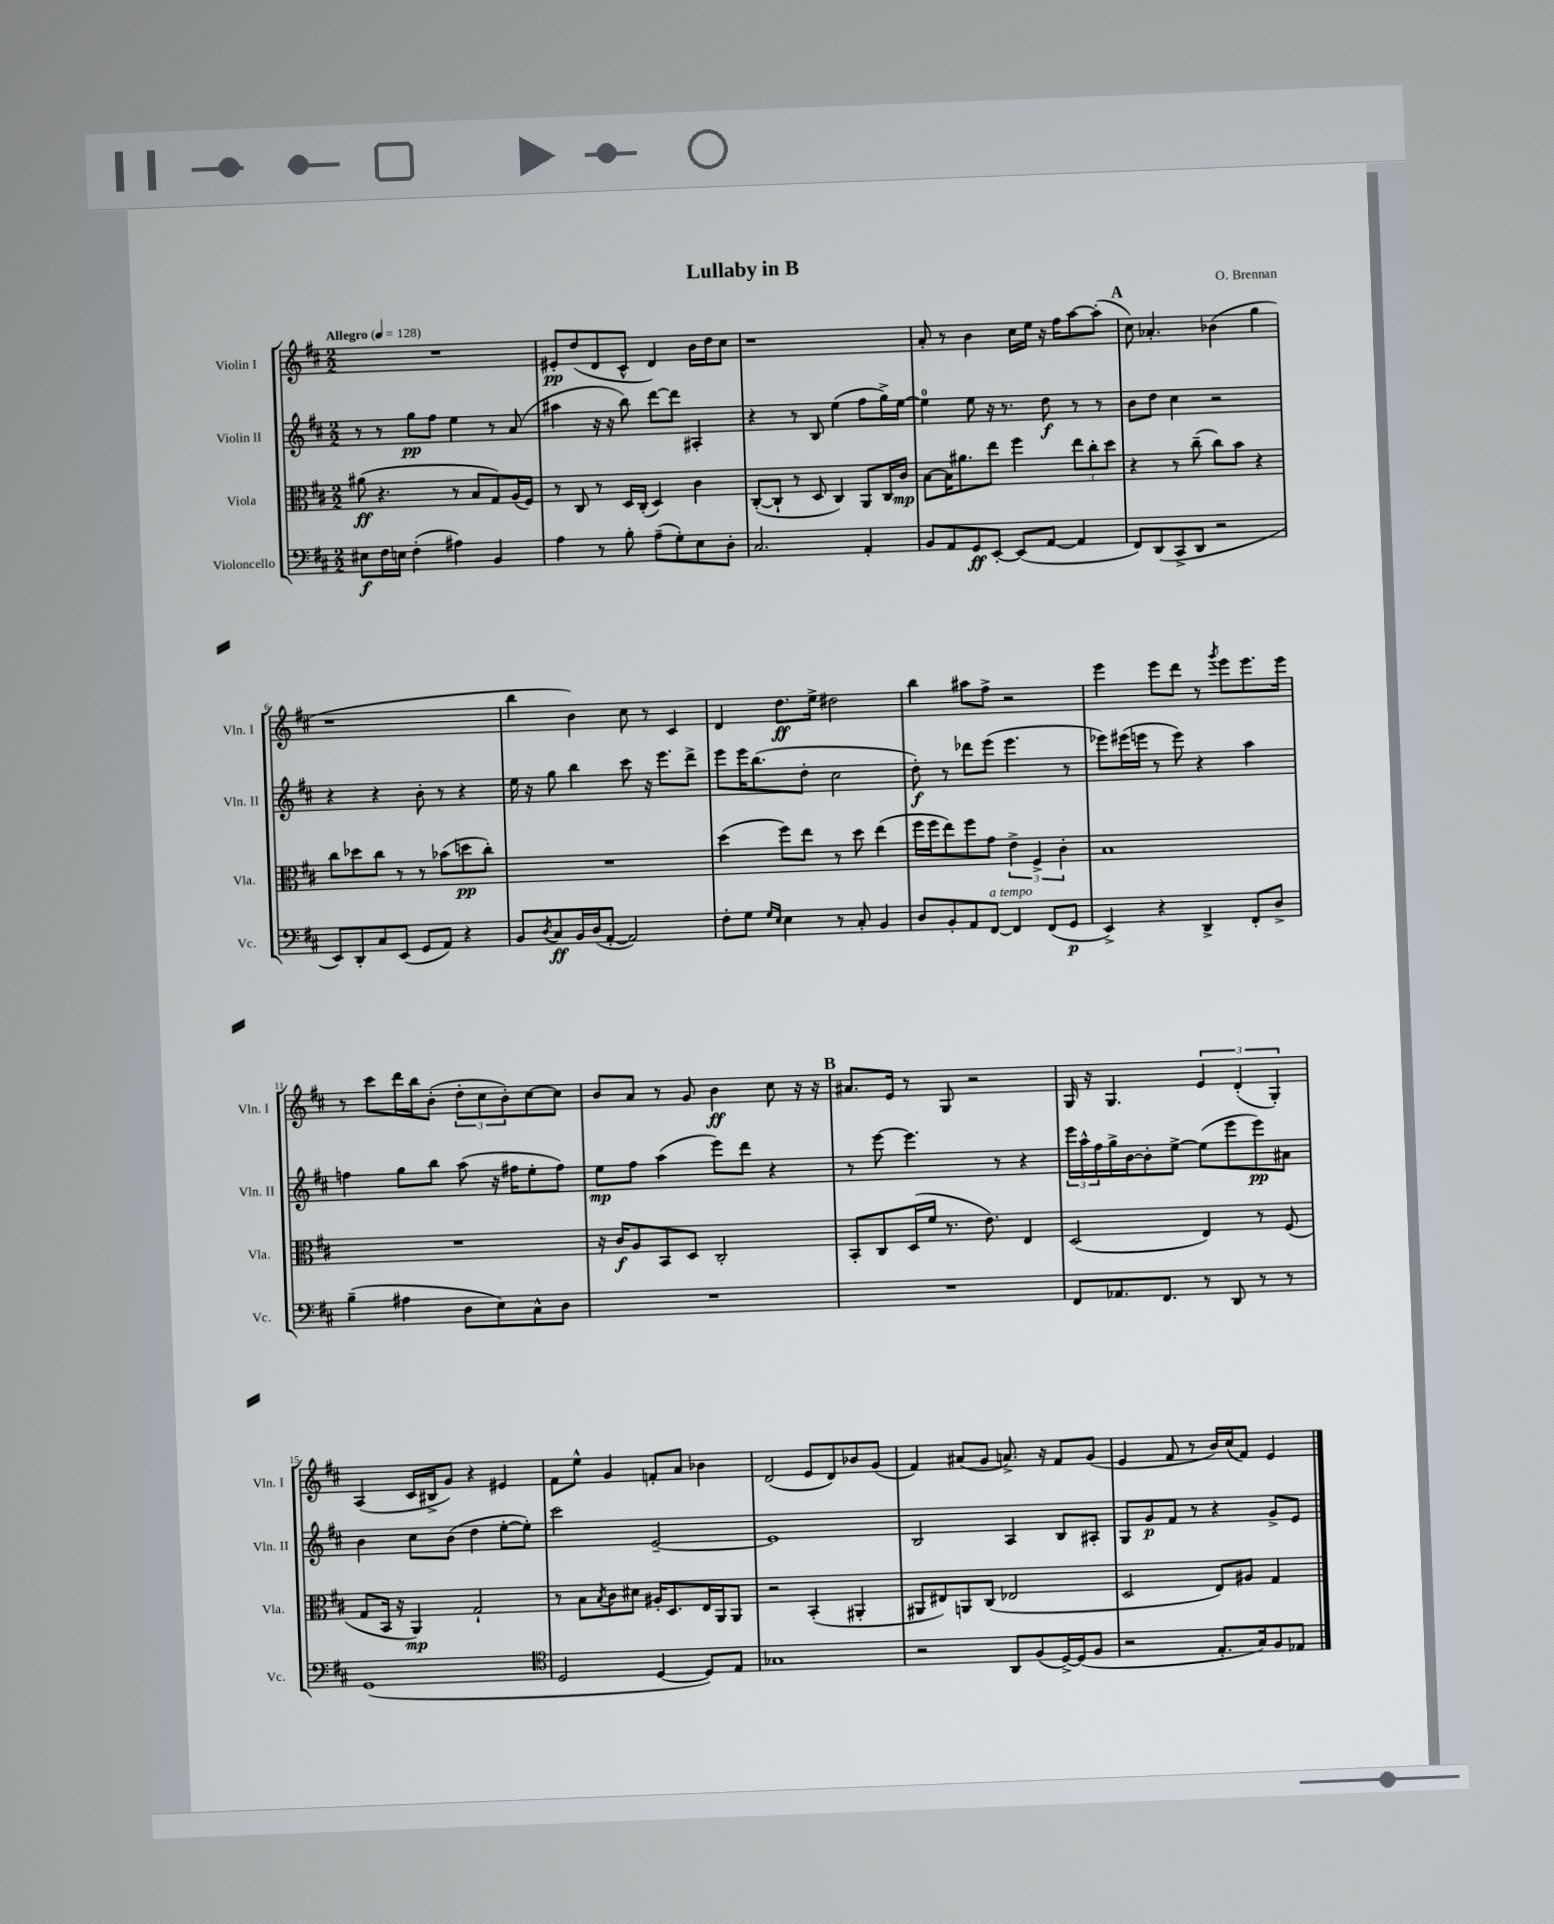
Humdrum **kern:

**kern	**dynam	**kern	**dynam	**kern	**dynam	**kern	**dynam
*part4	*part4	*part3	*part3	*part2	*part2	*part1	*part1
*staff4	*staff4	*staff3	*staff3	*staff2	*staff2	*staff1	*staff1
*I"Violoncello	*	*I"Viola	*	*I"Violin II	*	*I"Violin I	*
*I'Vc.	*	*I'Vla.	*	*I'Vln. II	*	*I'Vln. I	*
*clefF4	*	*clefC3	*	*clefG2	*	*clefG2	*
*k[f#c#]	*	*k[f#c#]	*	*k[f#c#]	*	*k[f#c#]	*
*M2/2	*	*M2/2	*	*M2/2	*	*M2/2	*
*MM128	*	*MM128	*	*MM128	*	*MM128	*
=1	=1	=1	=1	=1	=1	=1	=1
!	!	!	!	!	!	!LO:TX:a:B:t=Allegro	!
8E#X\L	f	(8a#X\	ff	8r	.	1r	.
16F#\L	.	4.r	.	8r	.	.	.
16En\JJ	.	.	.	.	.	.	.
(4F#'\	.	.	.	8gg\L	pp	.	.
.	.	.	.	8ff#\J	.	.	.
4A#X\)	.	8r	.	4ee\	.	.	.
.	.	8B/L	.	.	.	.	.
4BB/	.	8G/)	.	8r	.	.	.
.	.	(16A/L	.	(8a/	.	.	.
.	.	16F#/JJ)	.	.	.	.	.
=2	=2	=2	=2	=2	=2	=2	=2
4A\	.	8r	.	4aa#X\	.	8e#X'/L	pp
.	.	8C#/	.	.	.	(8dd/	.
8r	.	8r	.	16r	.	8d/	.
.	.	.	.	16r	.	.	.
8B'\	.	16D/LL	.	8bb\)	.	8c#^^/J	.
.	.	(16C#'/JJ	.	.	.	.	.
(8A~\L	.	4D/)	.	[8ddd\L	.	4d/)	.
8G'\)	.	.	.	8ddd\J]	.	.	.
8E\	.	4c#\	.	4A#X'/	.	16b\LL	.
.	.	.	.	.	.	16dd\J	.
8D'\J	.	.	.	.	.	8cc#\J	.
=3	=3	=3	=3	=3	=3	=3	=3
2.C#/	.	([8C#'/L	.	4r	.	1r	.
.	.	8C#`/J]	.	.	.	.	.
.	.	8r	.	8r	.	.	.
.	.	8D/	.	8B/	.	.	.
.	.	4C#/)	.	(4ee\	.	.	.
4AA'/	.	8AA/L	.	8ff#\L	.	.	.
.	.	16C#/L	.	16gg^\L)	.	.	.
.	.	16c#/JJ	mp	[16ee\JJ	.	.	.
=4	=4	=4	=4	=4	=4	=4	=4
8BB/L	.	[8B\L	.	4ee\]	.	8a'/	.
8AA/	.	16B\K]	.	.	.	8r	.
.	.	8.a#X\	.	.	.	.	.
8GG/	ff	.	.	8ee\	.	4b\	.
[8EE'/J	.	8ee\J	.	16r	.	.	.
.	.	.	.	8.r	.	.	.
(8EE/L]	.	4ff#\	.	.	.	16cc#\LL	.
.	.	.	.	.	.	16ee\JJ	.
[8AA/J	.	.	.	8dd\	f	16r	.
.	.	.	.	.	.	16ff#\KL	.
4AA/]	.	12ee\L	.	8r	.	[8aa\	.
.	.	12cc#'\	.	.	.	.	.
.	.	.	.	8r	.	(8aa'\J]	.
.	.	12dd\J	.	.	.	.	.
!!LO:REH:place=s1:t=A
=5	=5	=5	=5	=5	=5	=5	=5
8FF#/L)	.	4r	.	8b\L	.	8cc#\)	.
(8DD/	.	.	.	8dd\J	.	4.a-X'/	.
8CC#^/	.	8r	.	4cc#\	.	.	.
8DD/J	.	(8cc#~\	.	.	.	.	.
2r	.	8cc#\L)	.	2r	.	(4b-X\	.
.	.	8b\J	.	.	.	.	.
.	.	4r	.	.	.	4gg\	.
!!LO:LB:g=z
=6	=6	=6	=6	=6	=6	=6	=6
8EE/L)	.	8cc#\L	.	4r	.	1r	.
8DD'/	.	8dd-X\	.	.	.	.	.
8C#/	.	8cc#\J	.	4r	.	.	.
(8EE/J	.	8r	.	.	.	.	.
8GG/L	.	8r	.	8b'\	.	.	.
8AA/J)	.	(8b-X\L	.	8r	.	.	.
4r	.	8ddn\	pp	4r	.	.	.
.	.	8cc#'\J)	.	.	.	.	.
=7	=7	=7	=7	=7	=7	=7	=7
8BB/L	.	1r	.	16ee\	.	4bb\	.
.	.	.	.	16r	.	.	.
8qD/	.	.	.	.	.	.	.
8C#/	ff	.	.	8gg\	.	.	.
16BB/L	.	.	.	4bb\	.	4b\)	.
(16D/J	.	.	.	.	.	.	.
[8AA'/J	.	.	.	.	.	.	.
2AA/])	.	.	.	8ccc#\	.	8cc#\	.
.	.	.	.	16r	.	8r	.
.	.	.	.	8.eee\L	.	.	.
.	.	.	.	.	.	4c#/	.
.	.	.	.	8ddd^\J	.	.	.
=8	=8	=8	=8	=8	=8	=8	=8
8F#'\L	.	(4dd\	.	8eee\L	.	4d/	.
8G\J	.	.	.	16eee\K	.	.	.
.	.	.	.	(8.bb\	.	.	.
16qqG/LL	.	.	.	.	.	.	.
16qqE/JJ	.	.	.	.	.	.	.
4E\	.	8ff#\L)	.	.	.	8.dd\L	ff
.	.	8ee\J	.	8dd'\J	.	.	.
.	.	.	.	.	.	16ee^\Jk	.
8r	.	8r	.	2cc#\	.	2dd#X\	.
8C#'/	.	8dd\	.	.	.	.	.
4BB/	.	(4ee\	.	.	.	.	.
=9	=9	=9	=9	=9	=9	=9	=9
8D/L	.	16ff#\LL	.	8dd'\)	f	4bb\	.
.	.	16ff#\J	.	.	.	.	.
8BB'/	.	8ee\)	.	8r	.	.	.
8AA/	.	8ff#\	.	8ddd-X\L	.	8aa#X\L	.
!LO:TX:a:i:t=a tempo	!	!	!	!	!	!	!
[8FF#/J	.	8g\J	.	(8eee\J	.	8ff#^\J	.
4FF#/]	.	6e^\	.	4.eee\	.	2r	.
.	.	6F#^/	.	.	.	.	.
(8FF#/L	.	.	.	.	.	.	.
.	.	6c#'\	.	.	.	.	.
8GG/J	p	.	.	8r	.	.	.
=10	=10	=10	=10	=10	=10	=10	=10
4EE^/)	.	1B	.	8eee-X\L)	.	4eee\	.
.	.	.	.	(16eee#X\L	.	.	.
.	.	.	.	16eeen\JJ	.	.	.
4r	.	.	.	8r	.	8eee\L	.
.	.	.	.	8eee\)	.	8ddd\J	.
4DD^/	.	.	.	4r	.	8r	.
.	.	.	.	.	.	8qggg/	.
.	.	.	.	.	.	8eee\L	.
8FF#'/L	.	.	.	4aa\	.	8.eee\	.
8D^/J	.	.	.	.	.	.	.
.	.	.	.	.	.	16eee\Jk	.
!!LO:LB:g=z
=11	=11	=11	=11	=11	=11	=11	=11
(4B~\	.	1r	.	4ffn\	.	8r	.
.	.	.	.	.	.	8ccc#\L	.
4A#X\	.	.	.	8gg\L	.	16ddd\L	.
.	.	.	.	.	.	16bb\J	.
.	.	.	.	8bb\J	.	(8b'\J	.
8D\L	.	.	.	(8aa\	.	12dd'\L	.
.	.	.	.	.	.	12cc#\	.
8E\)	.	.	.	16r	.	.	.
.	.	.	.	.	.	12b'\)	.
.	.	.	.	16ff#X\KL	.	.	.
8C#^^\	.	.	.	8ee'\	.	[8cc#\	.
8D\J	.	.	.	8ff#\J)	.	8cc#\J]	.
=12	=12	=12	=12	=12	=12	=12	=12
1r	.	16r	.	8ee\L	mp	8b/L	.
.	.	16c#/KL	f	.	.	.	.
.	.	8A/	.	8ff#\J	.	8a/J	.
.	.	8BB/	.	(4aa\	.	8r	.
.	.	8D/J	.	.	.	8g/	.
.	.	2C#'/	.	8eee\L)	.	4b\	ff
.	.	.	.	8ddd\J	.	.	.
.	.	.	.	4r	.	8cc#\	.
.	.	.	.	.	.	16r	.
.	.	.	.	.	.	16r	.
!!LO:REH:place=s1:t=B
=13	=13	=13	=13	=13	=13	=13	=13
1r	.	8BB'/L	.	8r	.	8.a#X/L	.
.	.	8C#/	.	[8eee\	.	.	.
.	.	.	.	.	.	16e/Jk	.
.	.	(16D/L	.	4.eee\]	.	8r	.
.	.	16f#/JJ	.	.	.	.	.
.	.	8.r	.	.	.	8G/	.
.	.	.	.	.	.	2r	.
.	.	8.e\)	.	.	.	.	.
.	.	.	.	8r	.	.	.
.	.	4E/	.	4r	.	.	.
=14	=14	=14	=14	=14	=14	=14	=14
8FF#/L	.	(2D/	.	24eee\LL	.	16G/	.
.	.	.	.	24aa^^\	.	.	.
.	.	.	.	.	.	16r	.
.	.	.	.	24ff#\	.	.	.
8.AA-X/	.	.	.	16gg^\	.	4.G/	.
.	.	.	.	[16b\J	.	.	.
.	.	.	.	8b'\]	.	.	.
8.FF#/J	.	.	.	.	.	.	.
.	.	.	.	[8ee^\J	.	.	.
8r	.	4E/)	.	(8ee\L]	.	6e/	.
8DD/	.	.	.	8eee\	.	.	.
.	.	.	.	.	.	(6d'/	.
8r	.	8r	.	8eee\)	pp	.	.
.	.	.	.	.	.	6G'/)	.
8r	.	(8F#/	.	8a#X\J	.	.	.
!!LO:LB:g=z
=15	=15	=15	=15	=15	=15	=15	=15
(1GG	.	8G/L	.	4b\	.	(4A/	.
.	.	16BB/Jk	.	.	.	.	.
.	.	16r	.	.	.	.	.
.	.	4AA/)	mp	8cc#\L	.	16c#/LL	.
.	.	.	.	.	.	16B#X^/J	.
.	.	.	.	(8b\J	.	8g/J)	.
.	.	2G`/	.	4dd\	.	4r	.
.	.	.	.	[8ee'\L	.	4e#X/	.
.	.	.	.	8ee'\J])	.	.	.
=16	=16	=16	=16	=16	=16	=16	=16
*clefC4	*	*	*	*	*	*	*
2D/	.	8r	.	2ccc#\	.	8f#\L	.
.	.	8B\L	.	.	.	8ee^^\J	.
.	.	8qB/	.	.	.	.	.
.	.	8c#\	.	.	.	4g/	.
.	.	8d#X\J	.	.	.	.	.
[4D/	.	16A#X'/KL	.	[2e~/	.	8fn'/L	.
.	.	8.D/	.	.	.	.	.
.	.	.	.	.	.	8a/J	.
8D/L])	.	16E/L	.	.	.	4b-X\	.
.	.	16AA/J	.	.	.	.	.
8E/J	.	8AA/J	.	.	.	.	.
=17	=17	=17	=17	=17	=17	=17	=17
1G-X	.	2r	.	1e]	.	(2d/	.
.	.	(4BB'/	.	.	.	8e/L	.
.	.	.	.	.	.	8d/)	.
.	.	4AA#X'/	.	.	.	8b-X/	.
.	.	.	.	.	.	(8g/J	.
=18	=18	=18	=18	=18	=18	=18	=18
2r	.	8AA#X/L	.	2B/	.	4f#/)	.
.	.	8E#X/)	.	.	.	.	.
.	.	8AAn/	.	.	.	(8a#X/L	.
.	.	(8C#/J	.	.	.	8g/J	.
8AA/L	.	2E-X/	.	4A/	.	8.an^/)	.
(8F#/	.	.	.	.	.	.	.
.	.	.	.	.	.	16r	.
[16D^/L)	.	.	.	8B/L	.	8f#/L	.
(16D/J]	.	.	.	.	.	.	.
8F#/J	.	.	.	8A#X'/J	.	(8g/J	.
=19	=19	=19	=19	=19	=19	=19	=19
2r	.	2D/	.	8G/L	.	4e/	.
.	.	.	.	8g/	p	.	.
.	.	.	.	8f#/J	.	8f#/	.
.	.	.	.	8r	.	8r	.
8.E'/L	.	8E/L)	.	4r	.	16b/LL)	.
.	.	.	.	.	.	(16cc#/J	.
.	.	8A#X/J	.	.	.	8f#/J)	.
16G/k)	.	.	.	.	.	.	.
8F#/	.	4G/	.	8g^/L	.	4e/	.
8E-X/J	.	.	.	8e/J	.	.	.
==	==	==	==	==	==	==	==
*-	*-	*-	*-	*-	*-	*-	*-
